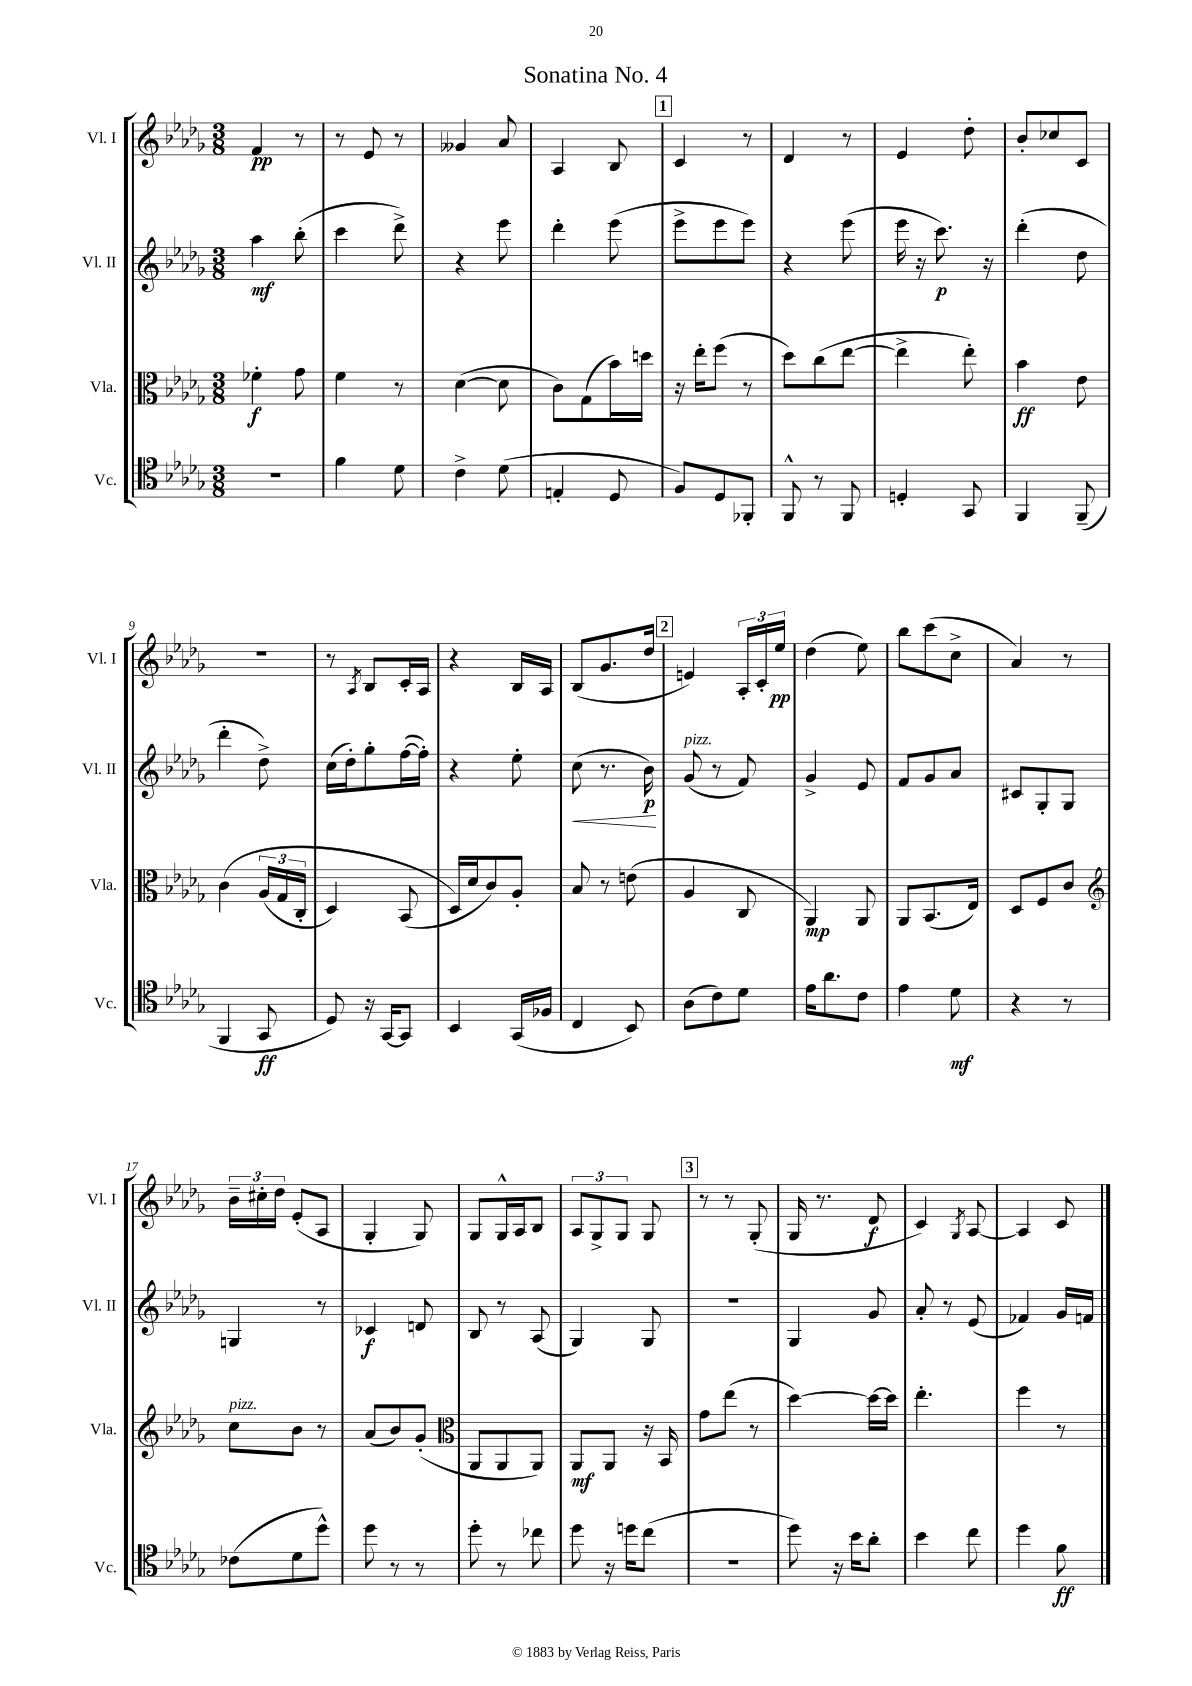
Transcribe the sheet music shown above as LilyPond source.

\header { title = "Sonatina No. 4" }
<<
\new StaffGroup <<
\new Staff = "s0" \with { instrumentName = "Vl. I" shortInstrumentName = "Vl. I" } {
    \clef treble \key des \major \numericTimeSignature \time 3/8
    \autoBeamOff f'4\pp r8 |
    r8 ees'8 r8 |
    geses'4 aes'8 |
    aes4 bes8 |
    \mark \markup { \box "1" } c'4 r8 |
    des'4 r8 |
    ees'4 des''8-. |
    bes'8[-. ces''8 c'8] |
    R4. |
    r8 \acciaccatura { aes8 } bes8[ c'16-. aes16] |
    r4 bes16[ aes16] |
    bes8[( ges'8. des''16] |
    \mark \markup { \box "2" } e'4) \tuplet 3/2 { aes16[-. c'16-. ees''16]\pp } |
    des''4( ees''8) |
    bes''8[ c'''8( c''8]-> |
    aes'4) r8 |
    \tuplet 3/2 { bes'16[-- cis''16-. des''16] } ees'8[-.( aes8] |
    ges4-. ges8) |
    ges8[ ges16-^ aes16 bes8] |
    \tuplet 3/2 { aes8[ ges8-> ges8] } ges8 |
    \mark \markup { \box "3" } r8 r8 ges8-.( |
    ges16 r8. des'8\f |
    c'4) \acciaccatura { ges8 } aes8~ |
    aes4 c'8 \bar "|." |
}
\new Staff = "s1" \with { instrumentName = "Vl. II" shortInstrumentName = "Vl. II" } {
    \clef treble \key des \major \numericTimeSignature \time 3/8
    \autoBeamOff aes''4\mf bes''8-.( |
    c'''4 des'''8->) |
    r4 ees'''8 |
    des'''4-. ees'''8( |
    \mark \markup { \box "1" } ees'''8[-> ees'''8 ees'''8]) |
    r4 ees'''8( |
    ees'''16 r16 c'''8.\p) r16 |
    des'''4-.( des''8 |
    des'''4-. des''8->) |
    c''16[( des''16-.) ges''8-. f''16~( f''16]-.) |
    r4 ees''8-. |
    c''8\<( r8. bes'16\p\!) |
    \mark \markup { \box "2" } ges'8^\markup { \italic "pizz." }( r8 f'8) |
    ges'4-> ees'8 |
    f'8[ ges'8 aes'8] |
    cis'8[ ges8-. ges8] |
    g4 r8 |
    ces'4\f d'8 |
    bes8 r8 aes8( |
    ges4) ges8 |
    \mark \markup { \box "3" } R4. |
    ges4 ges'8 |
    aes'8-. r8 ees'8( |
    fes'4) ges'16[ f'16] \bar "|." |
}
\new Staff = "s2" \with { instrumentName = "Vla." shortInstrumentName = "Vla." } {
    \clef alto \key des \major \numericTimeSignature \time 3/8
    \autoBeamOff fes'4-.\f ges'8 |
    f'4 r8 |
    des'4~( des'8 |
    c'8[) ges8( bes'16) d''16] |
    \mark \markup { \box "1" } r16 ees''16[-. f''8]( r8 |
    des''8[) c''8( ees''8]~ |
    ees''4-> ees''8-.) |
    bes'4\ff ees'8 |
    c'4\( \tuplet 3/2 { aes16[( ges16 c16]-. } |
    des4) bes,8( |
    des16[\) des'16 c'8) aes8]-. |
    bes8 r8 e'8( |
    \mark \markup { \box "2" } aes4 c8 |
    aes,4\mp) aes,8 |
    aes,8[ bes,8.( ees16]) |
    des8[ f8 c'8] |
    \clef treble c''8[^\markup { \italic "pizz." } bes'8] r8 |
    aes'8[( bes'8) ges'8]-.( |
    \clef alto aes,8[ aes,8 aes,8]) |
    aes,8[\mf aes,8] r16 bes,16 |
    \mark \markup { \box "3" } ges'8[ ees''8]( r8 |
    des''4~) des''16[~ des''16] |
    ees''4.-. |
    f''4 r8 \bar "|." |
}
\new Staff = "s3" \with { instrumentName = "Vc." shortInstrumentName = "Vc." } {
    \clef tenor \key des \major \numericTimeSignature \time 3/8
    \autoBeamOff R4. |
    f'4 des'8 |
    c'4-> des'8( |
    e4-. des8 |
    \mark \markup { \box "1" } f8[) des8 fes,8]-. |
    f,8-^ r8 f,8 |
    d4-. ges,8 |
    f,4 f,8--( |
    f,4 ges,8\ff |
    des8) r16 ges,16[~ ges,8] |
    bes,4 ges,16[( fes16] |
    c4 bes,8) |
    \mark \markup { \box "2" } aes8[( c'8) des'8] |
    ees'16[ aes'8. c'8] |
    ees'4 des'8\mf |
    r4 r8 |
    ces'8[( des'8 des''8]-^) |
    des''8 r8 r8 |
    des''8-. r8 ces''8 |
    des''8 r16 d''16[ c''8]( |
    \mark \markup { \box "3" } R4. |
    des''8) r16 bes'16[ aes'8]-. |
    bes'4 c''8 |
    des''4 f'8\ff \bar "|." |
}
>>
>>
